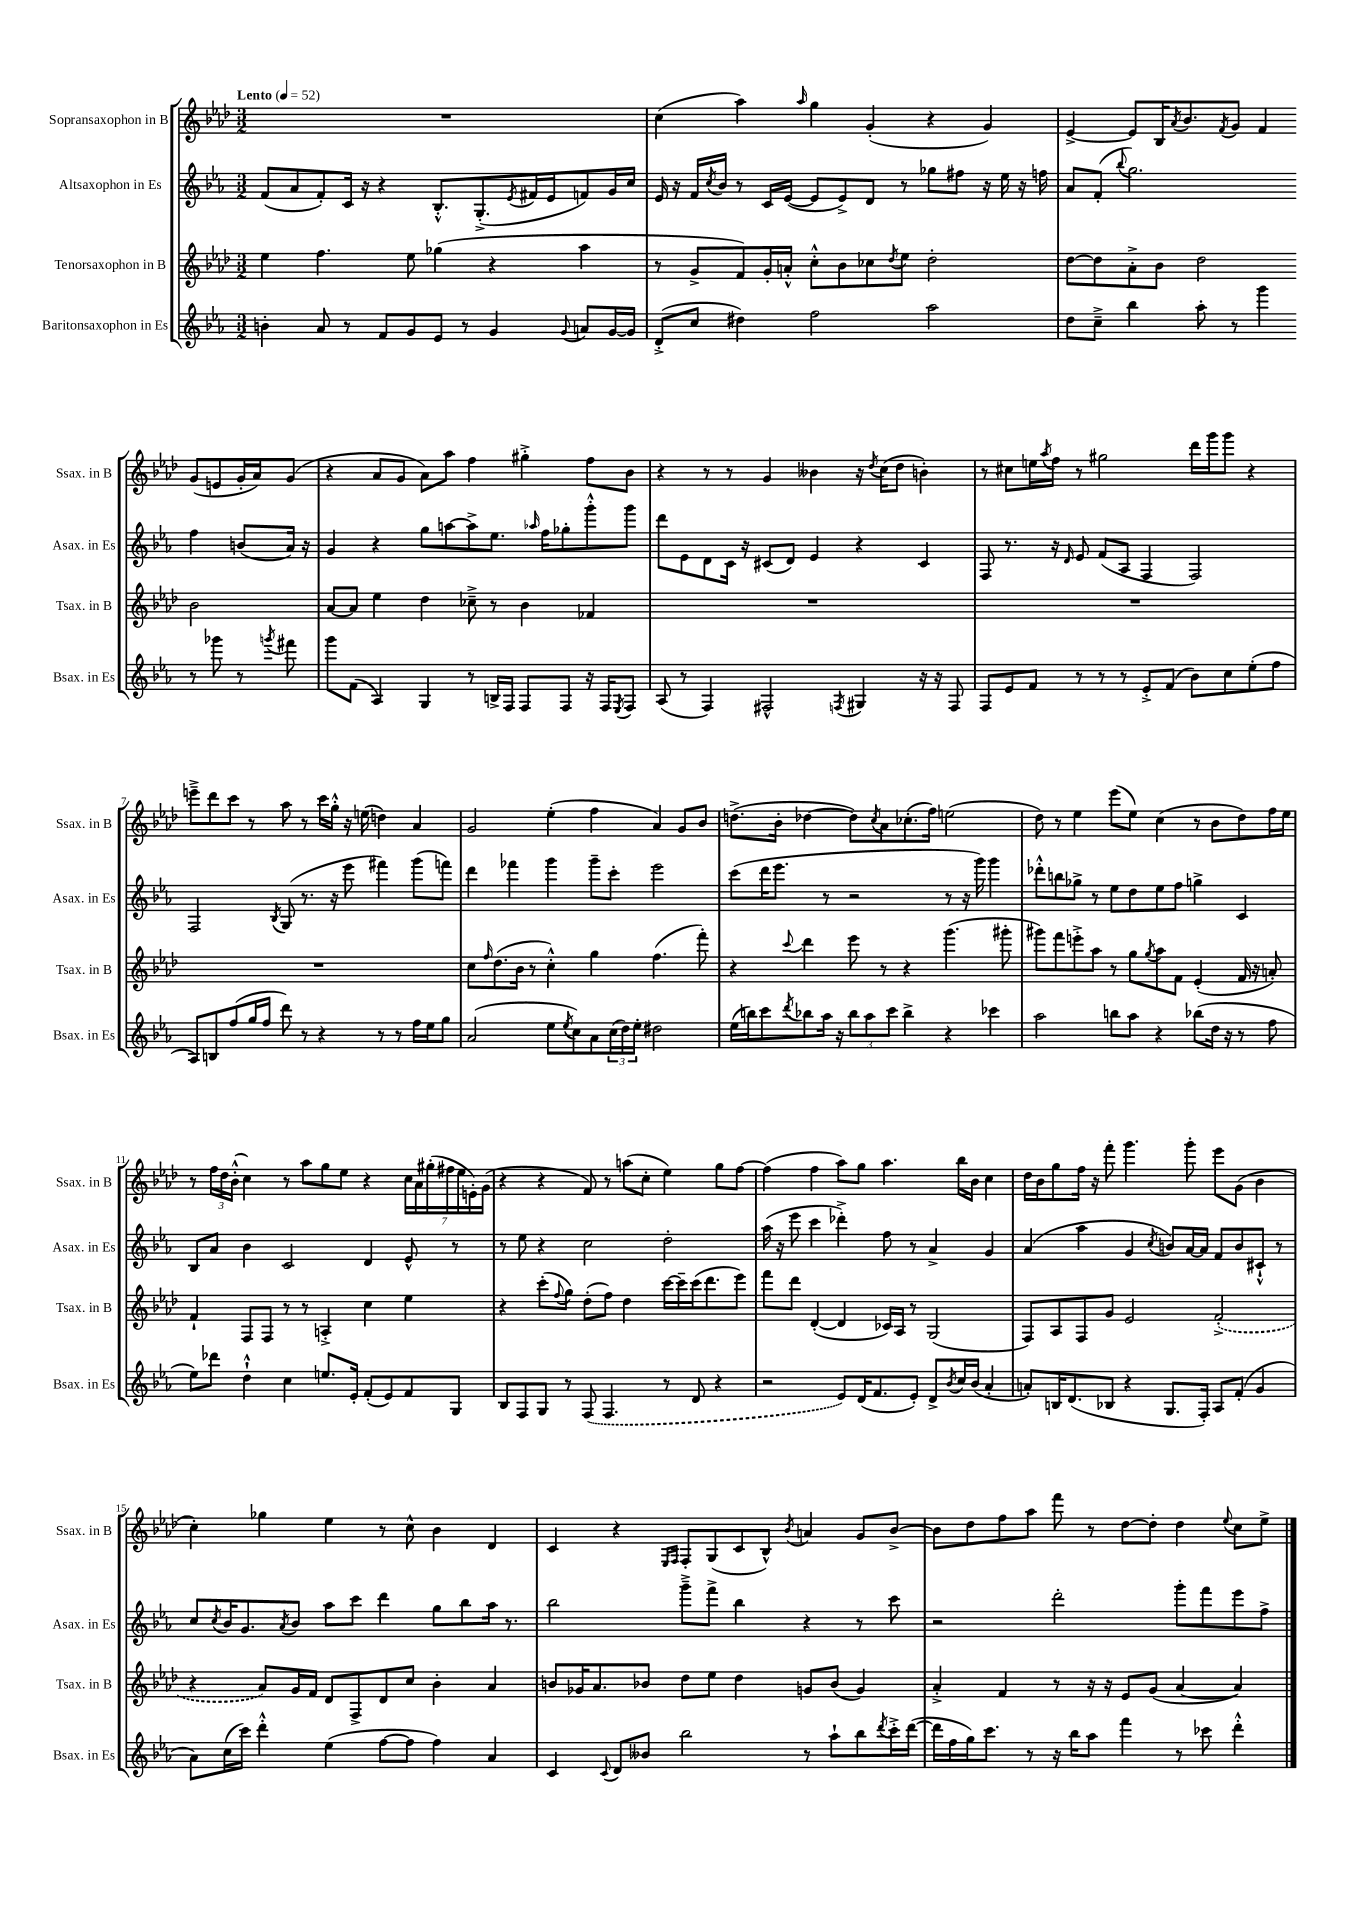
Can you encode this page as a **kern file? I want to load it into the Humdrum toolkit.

**kern	**kern	**kern	**kern
*part4	*part3	*part2	*part1
*staff4	*staff3	*staff2	*staff1
*I"Baritonsaxophon in Es	*I"Tenorsaxophon in B	*I"Altsaxophon in Es	*I"Sopransaxophon in B
*I'Bsax. in Es	*I'Tsax. in B	*I'Asax. in Es	*I'Ssax. in B
*clefG2	*clefG2	*clefG2	*clefG2
*k[b-e-a-]	*k[b-e-a-d-]	*k[b-e-a-]	*k[b-e-a-d-]
*M3/2	*M3/2	*M3/2	*M3/2
*MM52	*MM52	*MM52	*MM52
=1	=1	=1	=1
!	!	!	!LO:TX:a:B:t=Lento
4bn'\	4ee-\	(8f/L	1.r
.	.	8a-/	.
8a-/	4.ff\	8f'/)	.
8r	.	16c/Jk	.
.	.	16r	.
8f/L	.	4r	.
8g/	8ee-\	.	.
8e-/J	(4gg-X\	8.B-'^^/L	.
8r	.	.	.
.	.	(8.G'^/	.
4g/	4r	.	.
.	.	8qe-/	.
.	.	16f#X/L	.
.	.	16e-/J	.
8qqg/	.	.	.
8an/L	4aa-\	8fn/)	.
[16g/L	.	16g/L	.
16g/JJ]	.	16cc/JJ	.
=2	=2	=2	=2
(8d'^/L	8r	16e-/	(4cc\
.	.	16r	.
8cc/J	8g^/L	16f/LL	.
.	.	8qcc/	.
.	.	16b-/JJ	.
4dd#X\)	8f/)	8r	4aa-\)
.	16g'/L	16c/LL	.
.	16an'^^/JJ	([16e-/JJ	.
.	.	.	16qqaa-/
2ff\	8cc'^^\L	8e-/L]	4gg\
.	8b-\	8e-^/)	.
.	8cc-X\	8d/J	(4g'/
.	8qdd-/	.	.
.	8ee-\J	8r	.
2aa-\	2dd-'\	8gg-X\L	4r
.	.	8ff#X\J	.
.	.	16r	4g/)
.	.	16ee-\	.
.	.	16r	.
.	.	16ffn\	.
=3	=3	=3	=3
8dd\L	[8dd-\L	8a-/L	[4e-^/
8cc~^\J	8dd-\]	(8f'/J	.
.	.	8qqbb-/	.
4bb-\	8a-'^\	2.gg\)	8e-/L]
.	8b-\J	.	16B-/K
.	.	.	8qa-/
.	.	.	8.b-/
8aa-'\	2dd-\	.	.
.	.	.	8qf/
8r	.	.	8g/J
4ggg\	.	.	4f/
8r	2b-\	4ff\	(8g/L
8ggg-X\	.	.	8en/
8r	.	(8bn/L	16g'/L
.	.	.	16a-/J)
8qgggn/	.	.	.
8fff#X\	.	16a-/Jk)	(8g/J
.	.	16r	.
!!LO:LB:g=z
=4	=4	=4	=4
8ggg\L	[8a-/L	4g/	4r
(8f\J	8a-/J]	.	.
4A-/)	4ee-\	4r	8a-/L
.	.	.	8g/J
4G/	4dd-\	8gg\L	8a-\L)
.	.	[8aan\	8aa-\J
8r	8cc-X~^\	8aa^\]	4ff\
16Bn^/LL	8r	8.ee-\J	.
16F/JJ	.	.	.
8F/L	4b-\	.	4gg#X'^\
.	.	16qqaa-X/	.
.	.	16ff\KL	.
8F/J	.	8gg-X'\	.
16r	4f-X/	8ggg'^^\	8ff\L
16F/KL	.	.	.
8qE-/	.	.	.
8F/J	.	8ggg\J	8b-\J
=5	=5	=5	=5
(8A-/	1.r	8ddd\L	4r
8r	.	8e-\	.
4F/)	.	8d\	8r
.	.	16c\Jk	8r
.	.	16r	.
2F#X^^/	.	(8c#X/L	4g/
.	.	8d/J)	.
.	.	4e-/	4b--X\
8qFn/	.	.	.
4G#X/	.	4r	16r
.	.	.	8qdd-/
.	.	.	(16cc\KL
.	.	.	8dd-\J
16r	.	4c#/	4bn'\)
16r	.	.	.
8F/	.	.	.
=6	=6	=6	=6
8F/L	1.r	8F/	8r
8e-/	.	8.r	8cc#X\L
8f/J	.	.	16een\L
.	.	.	8qaa-/
.	.	16r	16ff\JJ
.	.	16qqd/	.
8r	.	8e-/	8r
8r	.	(8f/L	2gg#X\
8r	.	8A-/J	.
8e-'^/L	.	4F/	.
(8f/J	.	.	.
8b-\L)	.	2F/)	16ddd-\LL
.	.	.	16ggg\J
8cc\	.	.	8ggg\J
(8ee-'\	.	.	4r
8ff\J	.	.	.
!!LO:LB:g=z
=7	=7	=7	=7
8A-/L)	1.r	2F/	8eeen~^\L
8Bn/	.	.	8ddd-\
(8ff/	.	.	8ccc\J
16gg/L	.	.	8r
16ff/JJ	.	.	.
.	.	8qB-/	.
8ddd\)	.	(8G/	8aa-\
8r	.	8.r	8r
4r	.	.	16ccc\LL
.	.	16r	16gg'^^\JJ
.	.	8eee-\	16r
.	.	.	(16een\
8r	.	4fff#X\)	4ddn\)
8r	.	.	.
16ff\LL	.	(8ggg\L	4a-/
16ee-\J	.	.	.
8gg\J	.	8fffn\J)	.
=8	=8	=8	=8
(2a-/	8cc\L	4ddd\	2g/
.	16qqff/	.	.
.	(8.dd-\	.	.
.	.	4fff-X\	.
.	16b-\Jk	.	.
.	8r	.	.
8ee-\L	4cc'^^\)	4ggg\	(4ee-'\
8qee-/	.	.	.
8cc\)	.	.	.
8a-\	4gg\	8ggg~\L	4ff\
(24cc\L	.	8ccc'\J	.
24dd\)	.	.	.
24ee-'\JJ	.	.	.
2dd#X\	(4.ff\	2eee-\	4a-/)
.	.	.	8g/L
.	8fff'\)	.	8b-/J
=9	=9	=9	=9
(16ee-\LL	4r	(8ccc\L	(8.ddn^\L
16bbn\J)	.	.	.
8ccc\	.	16ddd\K	.
.	.	8.eee-\J	16b-'\Jk
8qddd/	8qqccc/	.	.
8bb-X\	4ddd-\	.	[4dd-X\
16aa-\Jk	.	8r	.
16r	.	.	.
12bb-\L	8eee-\	2r	8dd-\L])
12aa-\	.	.	.
.	.	.	8qcc/
.	8r	.	8a-\
12ccc\J	.	.	.
4bb-^\	4r	.	(8.cc-X'\
.	.	.	16ff\Jk)
4r	(4.ggg\	8r	(2een\
.	.	16r	.
.	.	16ggg\)	.
4ccc-X\	.	4ggg\	.
.	8ggg#X'\	.	.
=10	=10	=10	=10
2aa-\	8ggg#X\L)	8ddd-X'^^\L	8dd-\)
.	8fff\	8bbn\	8r
.	8eeen'^\	8gg-X^\J	4ee-\
.	8aa-\J	8r	.
8bbn\L	8r	8ee-\L	(8eee-\L
8aa-\J	8gg\L	8dd\	8ee-\J)
.	8qgg/	.	.
4r	8aa-\	8ee-\	(4cc\
.	8f\J	8ff\J	.
(8bb-X\L	(4e-'/	4ggn^\	8r
16dd\Jk	.	.	8b-\L
16r	.	.	.
8r	16f/	4c/	8dd-\)
.	16r	.	.
8ff\	8an'/)	.	16ff\L
.	.	.	16ee-\JJ
!!LO:LB:g=z
=11	=11	=11	=11
8ee-\L)	4f`/	8B-/L	8r
8ddd-X\J	.	8a-/J	24ff\LL
.	.	.	24dd-\
.	.	.	(24b-'^^\JJ
4dd`^^\	8F/L	4b-\	4cc\)
.	8F/J	.	.
4cc\	8r	2c/	8r
.	8r	.	8aa-\L
8.een/L	4An'^/	.	8gg\
.	.	.	8ee-\J
16e-'/Jk	.	.	.
(8f'/L	4cc\	4d/	4r
8e-/)	.	.	.
8f/	4ee-\	8e-^^/	28cc\LL
.	.	.	28a-\
.	.	.	(28gg#X'\
.	.	.	28ff#X\
8G/J	.	8r	.
.	.	.	28ee-\
.	.	.	28en'\)
.	.	.	(28g\JJ
=12	=12	=12	=12
8B-/L	4r	8r	4r
8F/	.	8ee-\	.
8G/J	(8ccc'\L	4r	4r
.	8qqff/	.	.
8r	8gg\J)	.	.
(8F/	(8dd-'\L	2cc\	8f/)
4.F/	8ff\J)	.	8r
.	4dd-\	.	(8aan\L
.	.	.	8cc'\J
8r	[16ccc\LL	2dd'\	4ee-\)
.	16ccc~\]	.	.
8d/	(16ccc\J	.	.
.	8.ddd-\	.	.
4r	.	.	8gg\L
.	8eee-\J)	.	[8ff\J
=13	=13	=13	=13
2r	8fff\L	(16aa-\	(4ff\]
.	.	16r	.
.	8ddd-\J	8eee-\	.
.	([4d-'/	4ccc\	4ff\
8e-/L)	4d-/]	4ddd-X'^\)	8aa-\L)
(16d/K	.	.	8gg\J
8.f/	.	.	.
.	16c-X/LL)	8ff\	4.aa-\
.	16A-/JJ	.	.
8e-'/J)	8r	8r	.
8d^/L	(2G/	4a-^/	.
8qb-/	.	.	.
16cc/L	.	.	16bb-\LL
(16b-/JJ	.	.	16b-\JJ
4a-'/	.	4g/	4cc\
=14	=14	=14	=14
8an'/L)	8F/L)	(4a-/	16dd-\LL
.	.	.	16b-\J
16Bn/K	8A-/	.	8gg\
(8.d/	.	.	.
.	8F/	4aa-\	16ff\Jk
.	.	.	16r
8B-X/J	8g/J	.	8fff'\
4r	2e-/	4g/	4.ggg\
.	.	8qcc/	.
8.G/L	.	8bn/L)	.
.	.	[16a-/L	8ggg'\
16F'/Jk)	.	16a-/JJ]	.
8A-/L	(2f'^/	8f/L	8eee-\L
(8f'/J	.	8b/	(8g\J
4g/	.	8c#X`^^/J	4b-\
.	.	8r	.
!!LO:LB:g=z
=15	=15	=15	=15
8a-\L)	4r	8cc/L	4cc'\)
.	.	8qcc/	.
(16cc\L	.	16b-/K	.
16ccc\JJ)	.	8.g/	.
4ddd'^^\	8a-/L)	.	4gg-X\
.	.	8qa-/	.
.	16g/L	8b-/J	.
.	16f/JJ	.	.
(4ee-\	8d-/L	8aa-\L	4ee-\
.	8F^/	8ccc\J	.
[8ff\L	8d-/	4ddd\	8r
8ff\J]	8cc/J	.	8cc^^\
4ff\)	4b-'\	8gg\L	4b-\
.	.	8bb-\	.
4a-/	4a-/	16aa-\Jk	4d-/
.	.	8.r	.
=16	=16	=16	=16
4c/	8bn/L	2bb-\	4c/
.	16g-X/K	.	.
.	8.a-/	.	.
8qqc/	.	.	.
8d/L	.	.	4r
8b--X/J	8b-X/J	.	.
.	.	.	16qqE-/LL
.	.	.	16qqF/JJ
2bb-\	8dd-\L	8ggg~^\L	8F'/L
.	8ee-\J	8fff^\J	(8G/
.	4dd-\	4bb-\	8c/
.	.	.	8B-^^/J)
.	.	.	8qb-/
8r	8gn/L	4r	4an/
8aa-`\L	(8b-/J	.	.
8bb-\	4g/)	8r	8g/L
8qddd/	.	.	.
16ccc'^\L	.	8ccc\	[8b-^/J
([16ddd\JJ	.	.	.
=17	=17	=17	=17
16ddd\LL]	4a-'^/	2r	8b-\L]
16ff\	.	.	.
16gg\J)	.	.	8dd-\
8.ccc\J	.	.	.
.	4f/	.	8ff\
8r	.	.	8aa-\J
16r	8r	2ddd'\	8fff\
16bb-\KL	.	.	.
8aa-\J	16r	.	8r
.	16r	.	.
4fff\	8e-/L	.	[8dd-\L
.	(8g/J	.	8dd-'\J]
8r	[4a-/	8ggg'\L	4dd-\
8ccc-X\	.	8fff\	.
.	.	.	8qqee-/
4ddd'^^\	4a-/])	8eee-\	8cc\L
.	.	8ff^\J	8ee-^\J
==	==	==	==
*-	*-	*-	*-
